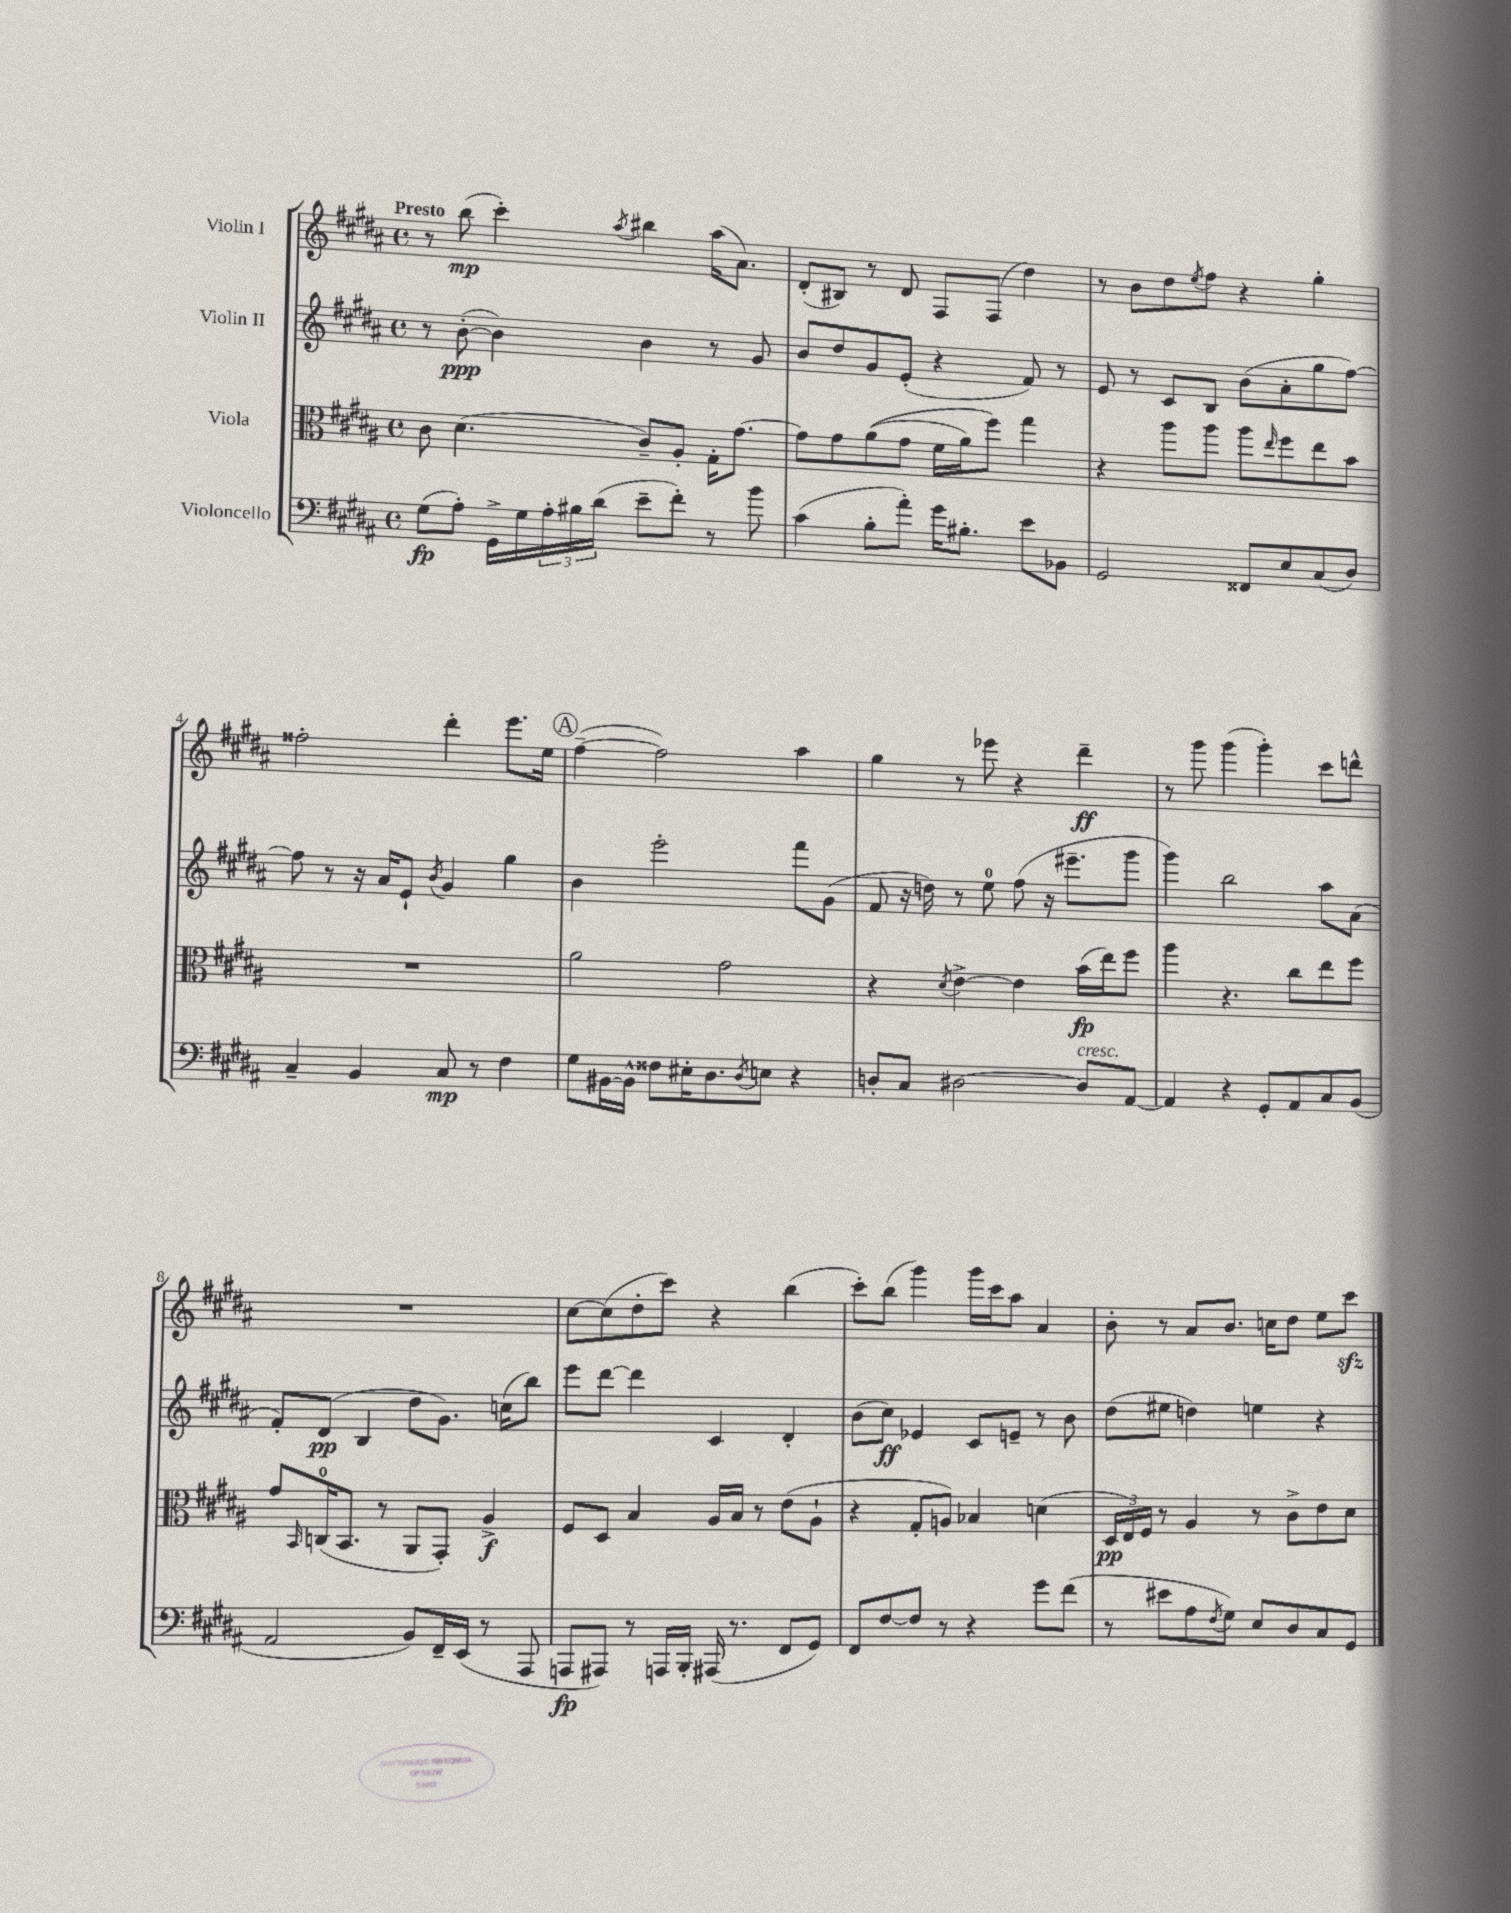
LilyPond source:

<<
\new StaffGroup <<
\new Staff = "s0" \with { instrumentName = "Violin I" } {
    \clef treble \key b \major \defaultTimeSignature \time 4/4 \tempo "Presto"
    r8 b''8\mp( cis'''4-.) \acciaccatura { ais''8 } bis''4 ais''16( ais'8.) |
    dis'8-.( bis8) r8 dis'8 fis8 fis8( dis''4) |
    r8 b'8 dis''8 \acciaccatura { e''8 } fis''8 r4 gis''4-. |
    fisis''2-. dis'''4-. e'''8. e''16 |
    \mark \markup { \circle "A" } fis''4~--( fis''2) ais''4 |
    gis''4 r8 ees'''8 r4 dis'''4--\ff |
    r8 gis'''8 gis'''4( gis'''4-.) cis'''8 d'''8-^ |
    R1 |
    cis''8~ cis''8( dis''8-. cis'''8) r4 b''4( |
    cis'''8-.) b''8( gis'''4) gis'''16 cis'''16 ais''8 ais'4 |
    b'8-. r8 ais'8 b'8. c''16 dis''8 e''8 cis'''8\sfz \bar "|." |
}
\new Staff = "s1" \with { instrumentName = "Violin II" } {
    \clef treble \key b \major \defaultTimeSignature \time 4/4
    r8 b'8~-.\ppp( b'4) b'4 r8 gis'8 |
    b'8 dis''8 gis'8 e'8-.( r4 fis'8) r8 |
    e'8 r8 cis'8 b8 b'8( ais'8-. gis''8 fis''8~) |
    fis''8 r8 r16 ais'16 e'8-! \acciaccatura { b'8 } gis'4 gis''4 |
    \mark \markup { \circle "A" } b'4 e'''2-. fis'''8 gis'8( |
    fis'8 r16 d''16) r8 e''8-0 fis''8( r16 eis'''8.-- gis'''8 |
    gis'''4) b''2 ais''8 ais'8( |
    fis'8-.) dis'8\pp( b4 dis''8 gis'8.) c''16( b''8) |
    e'''8 dis'''8~ dis'''4 cis'4 dis'4-. |
    b'8( cis''8\ff) ees'4 cis'8 e'8-- r8 b'8 |
    dis''8( eis''8 d''4) e''4 r4 \bar "|." |
}
\new Staff = "s2" \with { instrumentName = "Viola" } {
    \clef alto \key b \major \defaultTimeSignature \time 4/4
    cis'8 dis'4.( cis'8--) ais8-. gis16-. gis'8.~ |
    gis'8 gis'8 ais'8(\( gis'8 fis'16 ais'16) fis''8\) gis''4 |
    r4 ais''8 ais''8 ais''8 \grace { e''16 } fis''8 e''8 b'8 |
    R1 |
    \mark \markup { \circle "A" } ais'2 gis'2 |
    r4 \acciaccatura { dis'8 } e'4~-> e'4 b'16\fp( e''16) fis''8 |
    ais''4 r4. cis''8 e''8 fis''8 |
    gis'8 \grace { b,16 } c16-0( b,8. r8 ais,8 gis,8-.) ais4->\f |
    fis8 dis8 b4 ais16 b16 r8 e'8( ais8-! |
    r4 gis8-. a8) bes4 d'4( |
    \tuplet 3/2 { dis16\pp e16) fis16 } r8 ais4 r8 cis'8-> e'8 dis'8 \bar "|." |
}
\new Staff = "s3" \with { instrumentName = "Violoncello" } {
    \clef bass \key b \major \defaultTimeSignature \time 4/4
    gis8\fp( ais8-.) gis,16-> gis16 \tuplet 3/2 { ais16-. bis16 dis'16( } e'8-- fis'8-.) r8 b'8 |
    cis'4( b8-. ais'8-.) gis'16 bis8.-. e'8 bes,8 |
    gis,2 fisis,8 e8 cis8( dis8) |
    cis4-- b,4 cis8\mp r8 fis4 |
    \mark \markup { \circle "A" } gis8 bis,16~ bis,16-^ fisis8 eis16-. dis8. \acciaccatura { dis8 } e8 r4 |
    d8-. cis8 dis2~ dis8^\markup { \italic "cresc." } ais,8~ |
    ais,4 r4 gis,8-. ais,8 cis8 b,8( |
    ais,2 b,8) fis,16-- e,16( r8 ais,,8 |
    a,,8\fp ais,,8) r8 a,,16 b,,16-. ais,,16( r8. fis,8 gis,8) |
    fis,8 fis8~ fis8 r8 r4 gis'8 fis'8( |
    r8 eis'8 ais8 \acciaccatura { fis8 } gis8) e8 dis8 cis8 gis,8 \bar "|." |
}
>>
>>
